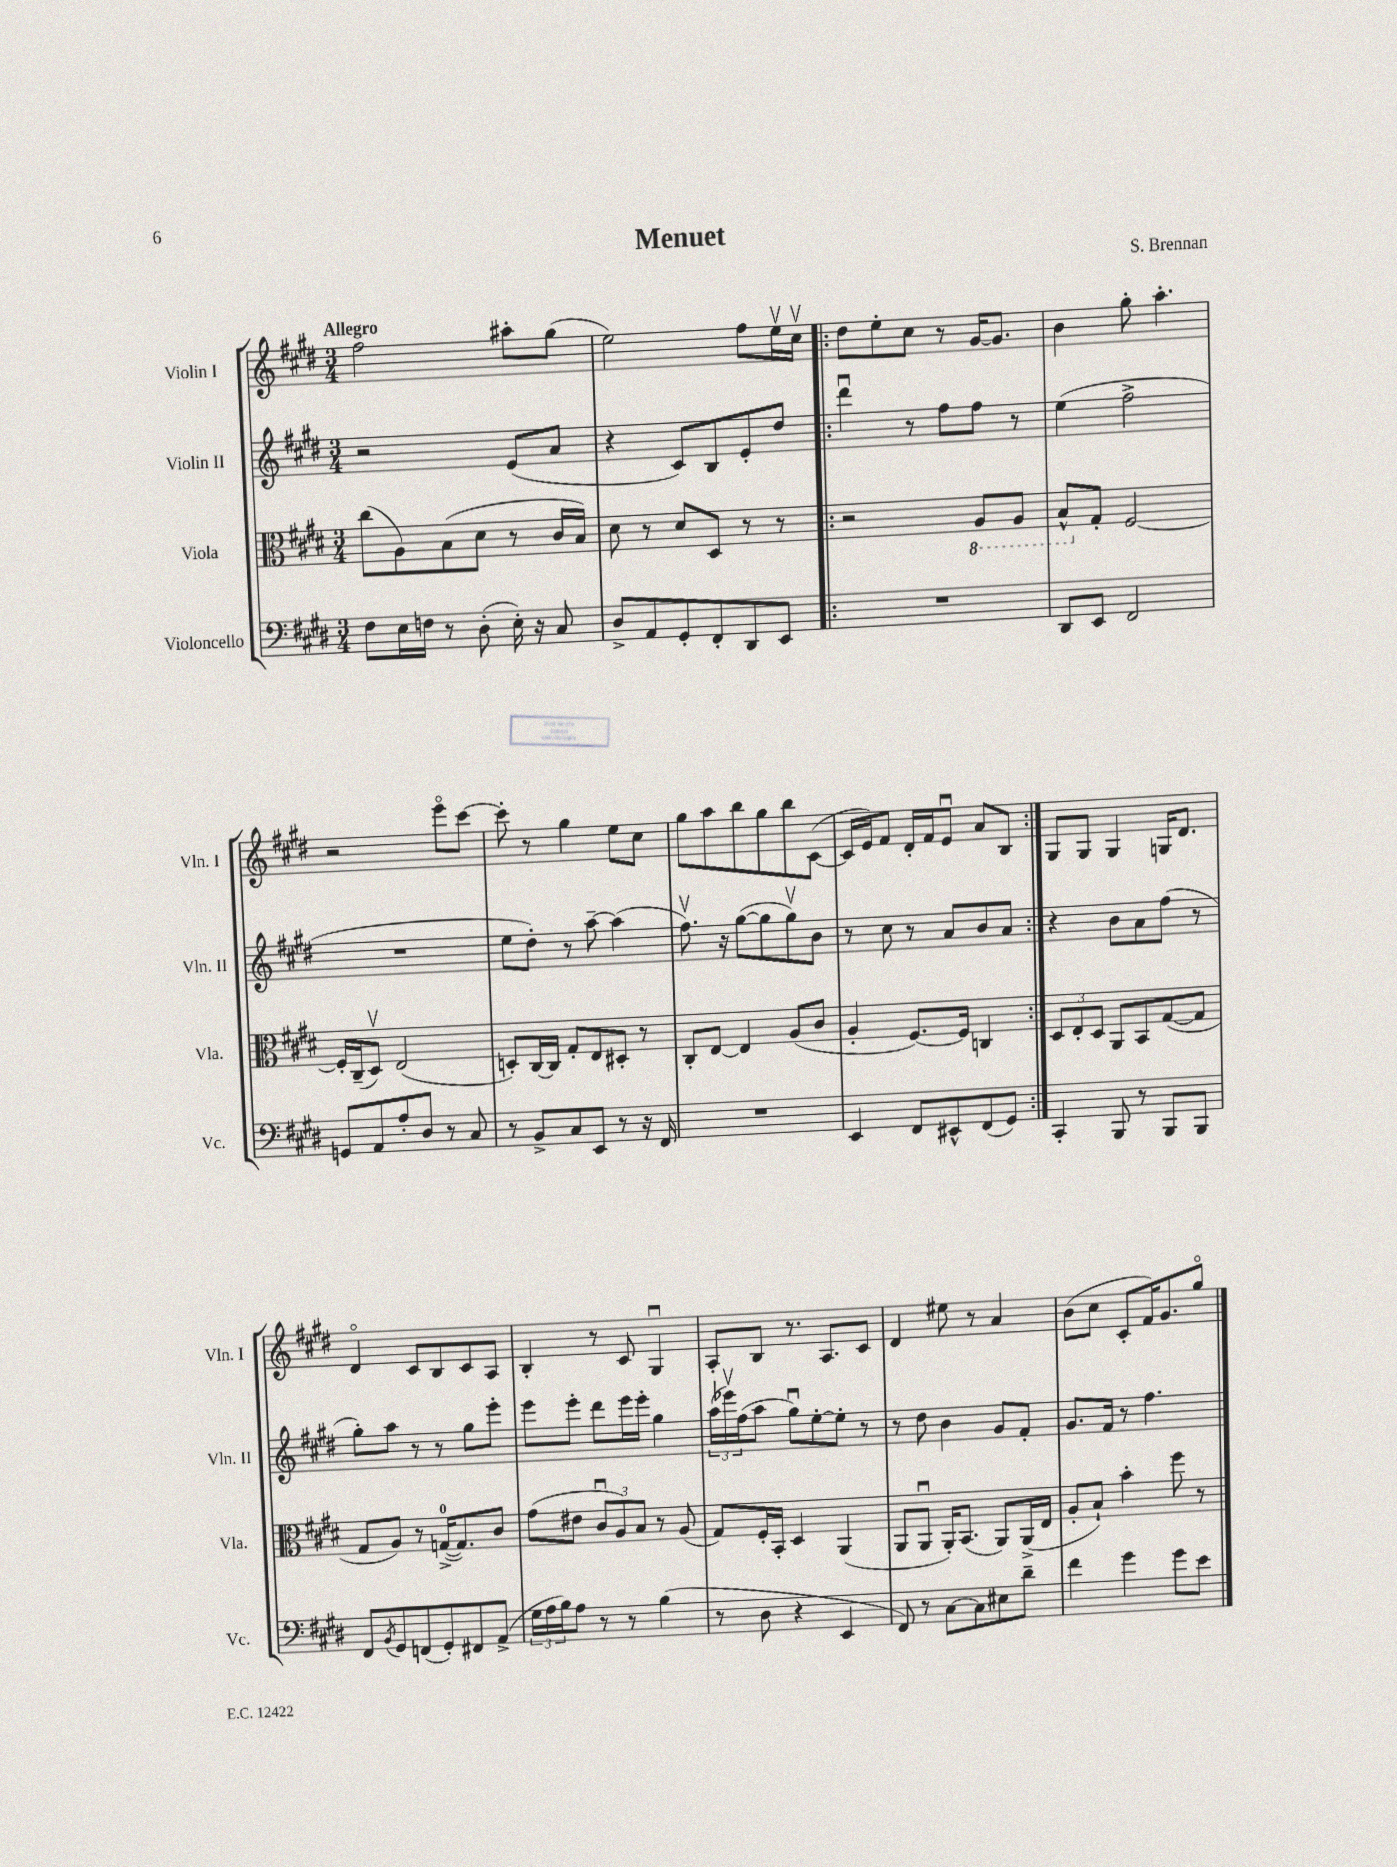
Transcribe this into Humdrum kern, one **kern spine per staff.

**kern	**kern	**kern	**kern
*part4	*part3	*part2	*part1
*staff4	*staff3	*staff2	*staff1
*I"Violoncello	*I"Viola	*I"Violin II	*I"Violin I
*I'Vc.	*I'Vla.	*I'Vln. II	*I'Vln. I
*clefF4	*clefC3	*clefG2	*clefG2
*k[f#c#g#d#]	*k[f#c#g#d#]	*k[f#c#g#d#]	*k[f#c#g#d#]
*M3/4	*M3/4	*M3/4	*M3/4
=1	=1	=1	=1
!	!	!	!LO:TX:a:B:t=Allegro
8F#\L	(8cc#\L	2r	2ff#\
16E\L	8A\)	.	.
16Fn\JJ	.	.	.
8r	(8B\	.	.
(8D#'\	8d#\J	.	.
16E'\)	8r	(8e/L	8aa#X'\L
16r	.	.	.
8C#/	16c#/LL	8a/J	(8gg#\J
.	16B/JJ)	.	.
=2	=2	=2	=2
8D#^/L	8d#\	4r	2ee\)
8AA/	8r	.	.
8GG#'/	8d#/L	8c#/L)	.
8FF#'/	8D#/J	8B/	.
8DD#/	8r	8e'/	8ff#\L
8EE/J	8r	8dd#/J	16eev\L
.	.	.	16cc#v\JJ
=3!|:	=3!|:	=3!|:	=3!|:
2.r	2r	4ddd#u\	8dd#\L
.	.	.	8ee'\
.	.	8r	8cc#\J
.	.	8ff#\L	8r
*	*8ba	*	*
.	8AA/L	8ff#\J	[16g#/KL
.	.	.	8.g#/J]
.	8AA/J	8r	.
=4	=4	=4	=4
8DD#/L	8BB^^/L	(4ee\	4b\
*	*X8ba	*	*
8EE/J	8G#'/J	.	.
2FF#/	[2F#/	2ff#^\	8gg#'\
.	.	.	4.aa'\
!!LO:LB:g=z
=5	=5	=5	=5
8GGn/L	16F#'/LL]	2.r	2r
.	(16C#~/J	.	.
8AA/	8D#v/J)	.	.
8A'/	(2E/	.	.
8D#/J	.	.	.
8r	.	.	8eee\L
8C#/	.	.	[8ccc#\J
=6	=6	=6	=6
8r	8Dn'/L)	8ee\L	8ccc#'\]
8BB^/L	[16C#/L	8dd#'\J)	8r
.	16C#/JJ]	.	.
8C#/	8G#'/L	8r	4gg#\
8EE/J	8E/	[8aa~\	.
8r	8D#X'/J	(4aa\]	8ee\L
16r	8r	.	8cc#\J
16FF#/	.	.	.
=7	=7	=7	=7
2.r	8C#'/L	8.ff#v\)	8gg#\L
.	[8E/J	.	8aa\
.	.	16r	.
.	4E/]	([8gg#\L	8bb\
.	.	8gg#\]	8gg#\
.	(8A/L	8gg#v\)	8bb\
.	8c#/J	8b\J	([8c#\J
=8	=8	=8	=8
4EE/	4A'/	8r	16c#/LL]
.	.	.	16e/J)
.	.	8cc#\	8f#/J
8FF#/L	[8.F#/L)	8r	16d#'/LL
.	.	.	16f#/J
8EE#X^^/	.	8a/L	8eu/J
.	16F#/Jk]	.	.
(8FF#/	4Cn/	8b/	8a/L
8GG#/J)	.	8a/J	8B/J
=9:|!	=9:|!	=9:|!	=9:|!
4CC#'/	12D#/L	4r	8G#/L
.	12E'/	.	.
.	.	.	8G#/J
.	12D#/J	.	.
8BBB/	8AA/L	8b\L	4G#/
8r	8BB/	8a\	.
8BBB/L	([8G#/	(8ff#\J	16Gn/KL
.	.	.	8.d#/J
8BBB/J	8G#/J]	8r	.
!!LO:LB:g=z
=10	=10	=10	=10
8FF#/L	8G#/L	8gg#'\L)	4d#/
8qBB/	.	.	.
8GG#/	8A/J)	8aa\J	.
(8FFn/	8r	8r	8c#/L
8GG#'/)	([16Gn^/KL	8r	8B/
.	8.G/])	.	.
8FF#X/	.	8gg#\L	8c#/
(8AA^/J	8c#/J	8eee'\J	8A/J
=11	=11	=11	=11
24G#\LL	(8g#\L	8eee\L	4B'/
24A\	.	.	.
24B\J)	.	.	.
8A\J	8e#X\J	8eee'\J	.
8r	12c#u/L	8ddd#\L	8r
.	12A/)	.	.
8r	.	16eee\L	8c#/
.	12B/J	.	.
.	.	16eee'\JJ	.
(4B\	8r	4gg#\	4G#u/
.	(8A/	.	.
=12	=12	=12	=12
8r	8G#/L)	(24aa\LL	8A'/L
.	.	24eee-Xv\)	.
.	.	(24ff#\J	.
8D#\	16F#'/L	8aa\J	8B/J
.	16BB'/JJ	.	.
4r	4D#/	8gg#u\L)	8.r
.	.	[8ee'\	.
.	.	.	8.A/L
4EE/	(4AA/	8ee'\J]	.
.	.	8r	8c#/J
=13	=13	=13	=13
8FF#/)	8AA/L	8r	4d#/
8r	8AAu/J	8dd#\	.
[8C#\L	16AA'/KL)	4b\	8ee#X\
.	(8.BB/J	.	.
8C#\]	.	.	8r
8E#X\	8AA/L)	8g#/L	4a/
8d#~\J	(16AA^/L	8f#'/J	.
.	16E/JJ	.	.
=14	=14	=14	=14
4f#\	8A'/L	8.g#/L	(8b\L
.	8B`/J)	.	8cc#\J
.	.	16f#/Jk	.
4g#\	4b'\	8r	8c#'/L
.	.	4.ff#\	16f#/K)
.	.	.	8.g#/
8g#\L	8ff#\	.	.
8e\J	8r	.	8gg#/J
==	==	==	==
*-	*-	*-	*-
